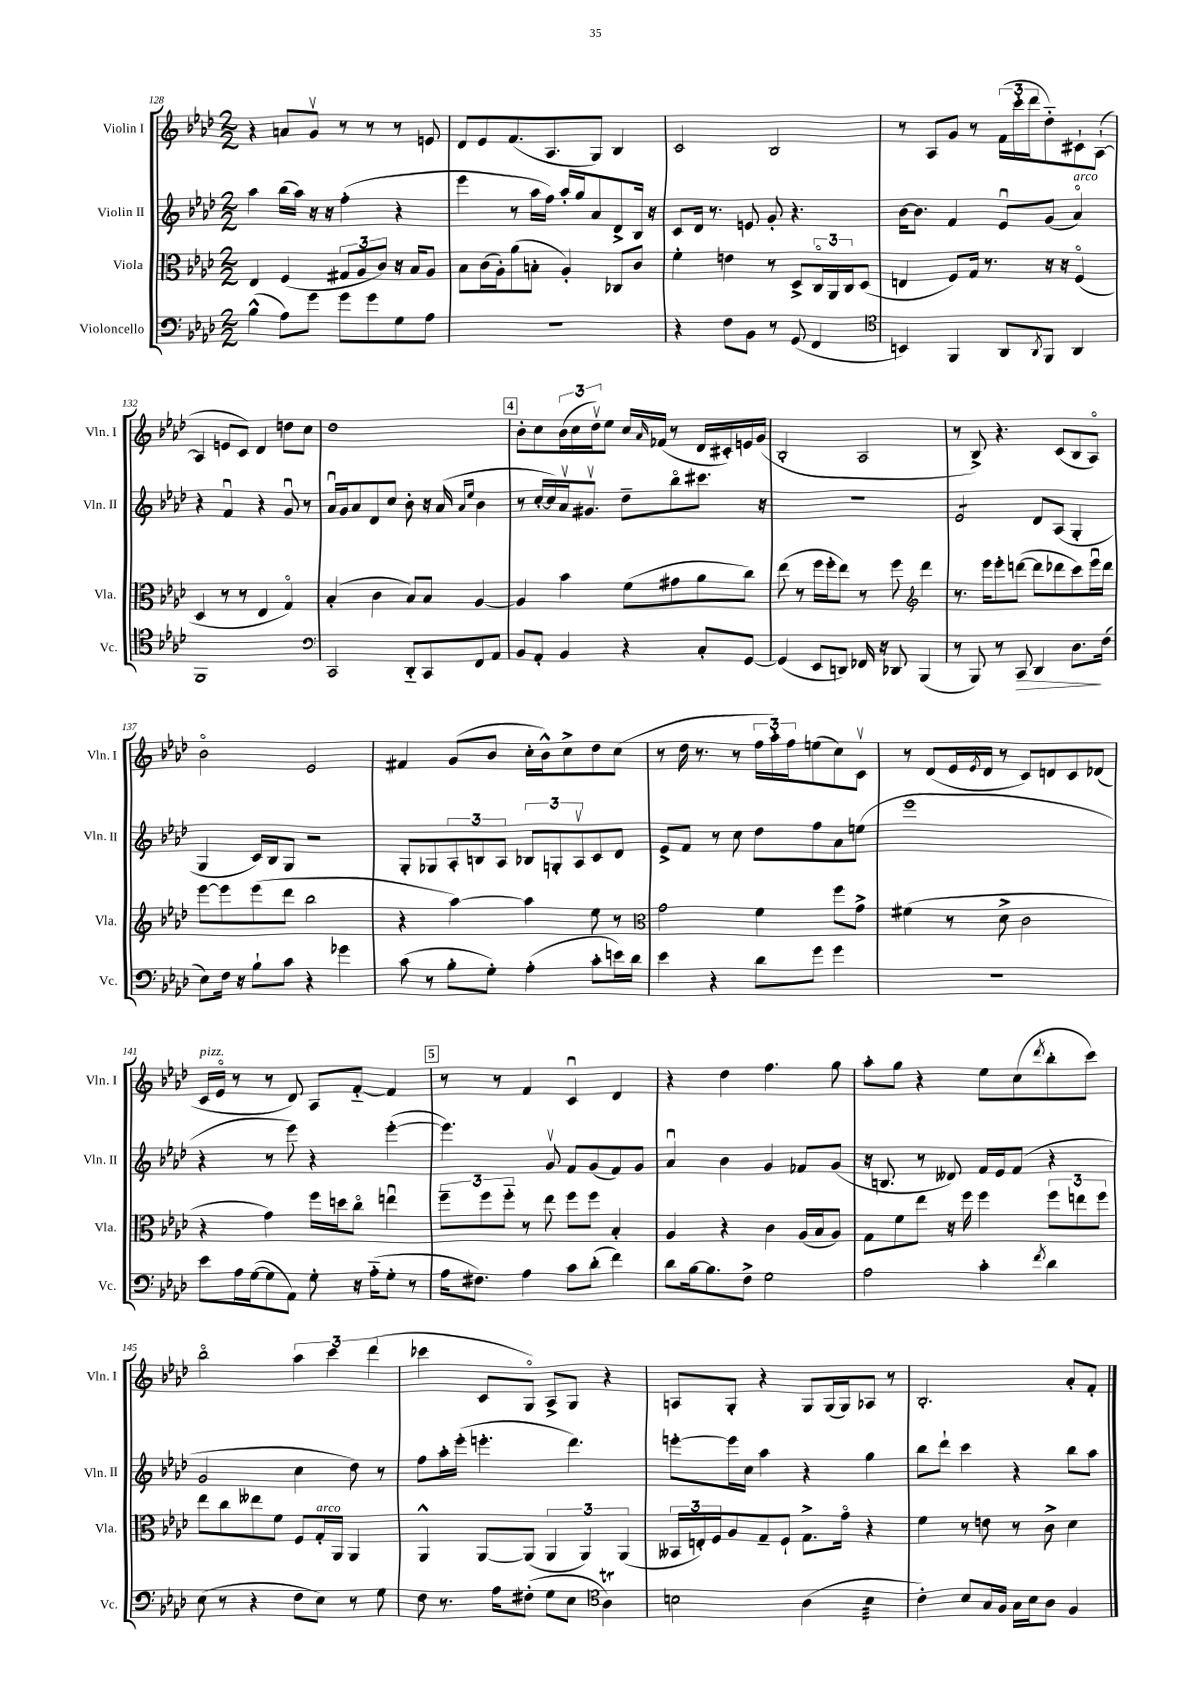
<<
\new StaffGroup <<
\new Staff = "s0" \with { instrumentName = "Violin I" shortInstrumentName = "Vln. I" } {
    \clef treble \key aes \major \numericTimeSignature \time 2/2
    r4 a'8 g'8\upbow r8 r8 r8 e'8 |
    des'8 ees'8 f'8.( aes8. g8) bes4 |
    c'2 bes2 |
    r8 aes8 g'8 r8 \tuplet 3/2 { f'16( c'''16-. des'''16 } des''8-_) cis'8-! aes8~-!( |
    aes4 e'8 c'8) des'4 d''8 c''8 |
    des''1 |
    \mark \markup { \box "4" } bes'8-. c''8 \tuplet 3/2 { bes'16( c''16 des''16\upbow) } ees''8 c''16 \grace { aes'16 } fes'16( r8 des'16 cis'16-.) e'16 g'16( |
    bes2-. aes2 |
    r8 bes8->) r4. c'8( bes8 aes8\flageolet) |
    bes'2\flageolet ees'2 |
    fis'4 g'8( bes'8 c''16-. bes'16-^) c''8-> des''8 c''8( |
    r8 des''16 r8. r8 \tuplet 3/2 { f''16 aes''16-.) f''16 } e''8( c''8) c'8\upbow |
    r8 des'8( ees'16 \acciaccatura { ees'8 } des'16 r8 c'8) d'8 c'8 des'8( |
    c'16^\markup { \italic "pizz." } ees'16\flageolet r8 r8 des'8) aes8 f'8~-_ f'4 |
    \mark \markup { \box "5" } r8 r8 f'4 c'4\downbow des'4 |
    r4 des''4 f''4. g''8 |
    aes''8-. g''8 r4 ees''8 c''8( \acciaccatura { des'''8 } bes''8-. c'''8) |
    bes''2\flageolet \tuplet 3/2 { aes''4 c'''4 des'''4( } |
    ces'''4 c'8 g8\flageolet) aes8-> g8 r4 |
    a8 g8-. r4 g8 g16( g16) aes8 r8 |
    bes2.-. aes'8-. f'8-. \bar "|." |
}
\new Staff = "s1" \with { instrumentName = "Violin II" shortInstrumentName = "Vln. II" } {
    \clef treble \key aes \major \numericTimeSignature \time 2/2
    aes''4 bes''16( aes''16) r16 r16 f''4-.( r4 |
    ees'''4 r8 aes''16 f''16) aes''16-. g''16 aes'8 des'8-> bes16 r16 |
    c'8 des'16 r8. e'8 g'8-. r4. |
    bes'16~ bes'8. f'4 ees'8\downbow g'8( aes'4\flageolet^\markup { \italic "arco" }) |
    r4 f'4\downbow r4 g'8\downbow r8 |
    aes'16\downbow g'16 aes'8 des'8 c''8 bes'8-. r16 aes'16( \grace { aes'16 ees''16 } bes'4 |
    \mark \markup { \box "4" } r8 c''16~-. c''16) aes'16\upbow gis'8.\upbow des''8-- bes''8\flageolet cis'''8. r16 |
    R1 |
    ees'2:8 des'8 aes8( g4-. |
    g4 c'16) bes16 g8 r2 |
    g8-. ges8 \tuplet 3/2 { aes8-. b8 aes8 } \tuplet 3/2 { bes8 g8-. aes8\upbow } c'8 des'8 |
    ees'8-> f'8 r8 c''8 des''8 f''8 aes'8 e''8( |
    ees'''1 |
    r4 r8 ees'''8) r4 ees'''4~-.( |
    \mark \markup { \box "5" } ees'''4.) g'8\upbow f'8 g'8( f'8) g'8 |
    aes'4\downbow bes'4 g'4 fes'8 g'8( |
    r16 b8. r8 deses'8) f'16 ees'16 f'8( r4 |
    g'2 c''4 des''8) r8 |
    f''8 aes''16-. ees'''16-.( e'''4.-. des'''4.) |
    e'''8~-. e'''16 c''16 aes''4 r4 g''4 |
    bes''8 des'''8-! c'''4 r4 bes''8 aes''8 \bar "|." |
}
\new Staff = "s2" \with { instrumentName = "Viola" shortInstrumentName = "Vla." } {
    \clef alto \key aes \major \numericTimeSignature \time 2/2
    ees4 f4( \tuplet 3/2 { gis8 aes8 c'8) } r16 bes16 aes8 |
    bes8 c'16( aes16-.) aes'8( b8-. aes4-.) ces8 c'8 |
    f'4-. e'4 r8 des8-> \tuplet 3/2 { c16\flageolet aes,16 c16 } des8( |
    e4 f8) g16 r8. r16 r16 f4\flageolet( |
    des4 r8 r8 ees4 g4\flageolet) |
    bes4-.( c'4 bes8) bes8 aes4~ |
    \mark \markup { \box "4" } aes4 bes'4 f'8( gis'8 aes'8 c''8) |
    ees''8( r8 f''16 f''16-. ees''8) r8 f''8 \clef treble des'''4 |
    r8. ees'''16 ees'''8-. d'''8~( d'''8 des'''8 c'''8) ees'''16\downbow des'''16 |
    ees'''8~ ees'''8 ees'''8( des'''8 bes''2 |
    r4 aes''4~) aes''4 ees''8 r8 |
    \clef alto g'2 f'4 f''8 g'8-> |
    fis'4( r8 des'8-> c'2 |
    r4 g'4) f''16 d''16 c''8\flageolet e''4\downbow |
    \mark \markup { \box "5" } \tuplet 3/2 { f''8-- f''8 f''8-_ } r8 ees''8 f''8 f''8 bes4-. |
    aes4 r4 c'4 aes16( bes16 aes8) |
    g8 f'8 ees''8 r16 f''16 f''4 \tuplet 3/2 { f''8 e''8 f''8 } |
    ees''8 c''8 eeses''8 f'8 f8 g16-.^\markup { \italic "arco" } aes,16 aes,4 |
    aes,4-^ aes,8~ aes,8( \tuplet 3/2 { aes,4 aes,4) aes,4( } |
    \tuplet 3/2 { beses,16 e16-.) f16 } aes8 g8-- f8-! g8.-> g'16\flageolet r4 |
    f'4 r8 e'8 r8 c'8-> des'4 \bar "|." |
}
\new Staff = "s3" \with { instrumentName = "Violoncello" shortInstrumentName = "Vc." } {
    \clef bass \key aes \major \numericTimeSignature \time 2/2
    bes4-^( aes8) g'8 g'8 g'8 g8 aes8 |
    r1 |
    r4 f8 bes,8 r8 g,8( f,4 |
    \clef tenor b,4) f,4 aes,8 \acciaccatura { aes,8 } f,8 aes,4 |
    f,1 |
    \clef bass c,2 des,8-_ c,8 f,8 aes,8 |
    \mark \markup { \box "4" } bes,8 aes,8-. bes,4 r4 c8-. g,8~ |
    g,4( ees,8 d,8) fes,16 r16 des,8 bes,,4( |
    r8 bes,,8) r8 c,8\> des,4 des8.\! f16( |
    ees8) f16 r16 bes8-! c'8 r4 ges'4 |
    c'8( r8 bes8-. g8-.) aes4-.( c'8-. e'16) des'16 |
    ees'4 r4 des'8 g'8 g'4 |
    r1 |
    ees'8 aes16 g16~( g8 aes,8) g8-. r16 aes16-_( g8-. r8 |
    \mark \markup { \box "5" } aes16 fis8.) aes4 c'8 des'8-.( f'4) |
    des'8 bes16~ bes8. f8-> g2 |
    aes2 c'4-. \acciaccatura { f'8 } des'4 |
    ees8( r8 r4 f8 ees8) r8 g8 |
    f8 r8. aes16 fis8-.( g8 ees8 \clef tenor aes4\trill) |
    b2 aes4( b4:32 |
    c'4-.) bes8 g16 f16 g16 bes16 aes8 f4 \bar "|." |
}
>>
>>
\layout { \context { \Score currentBarNumber = #128 } }
